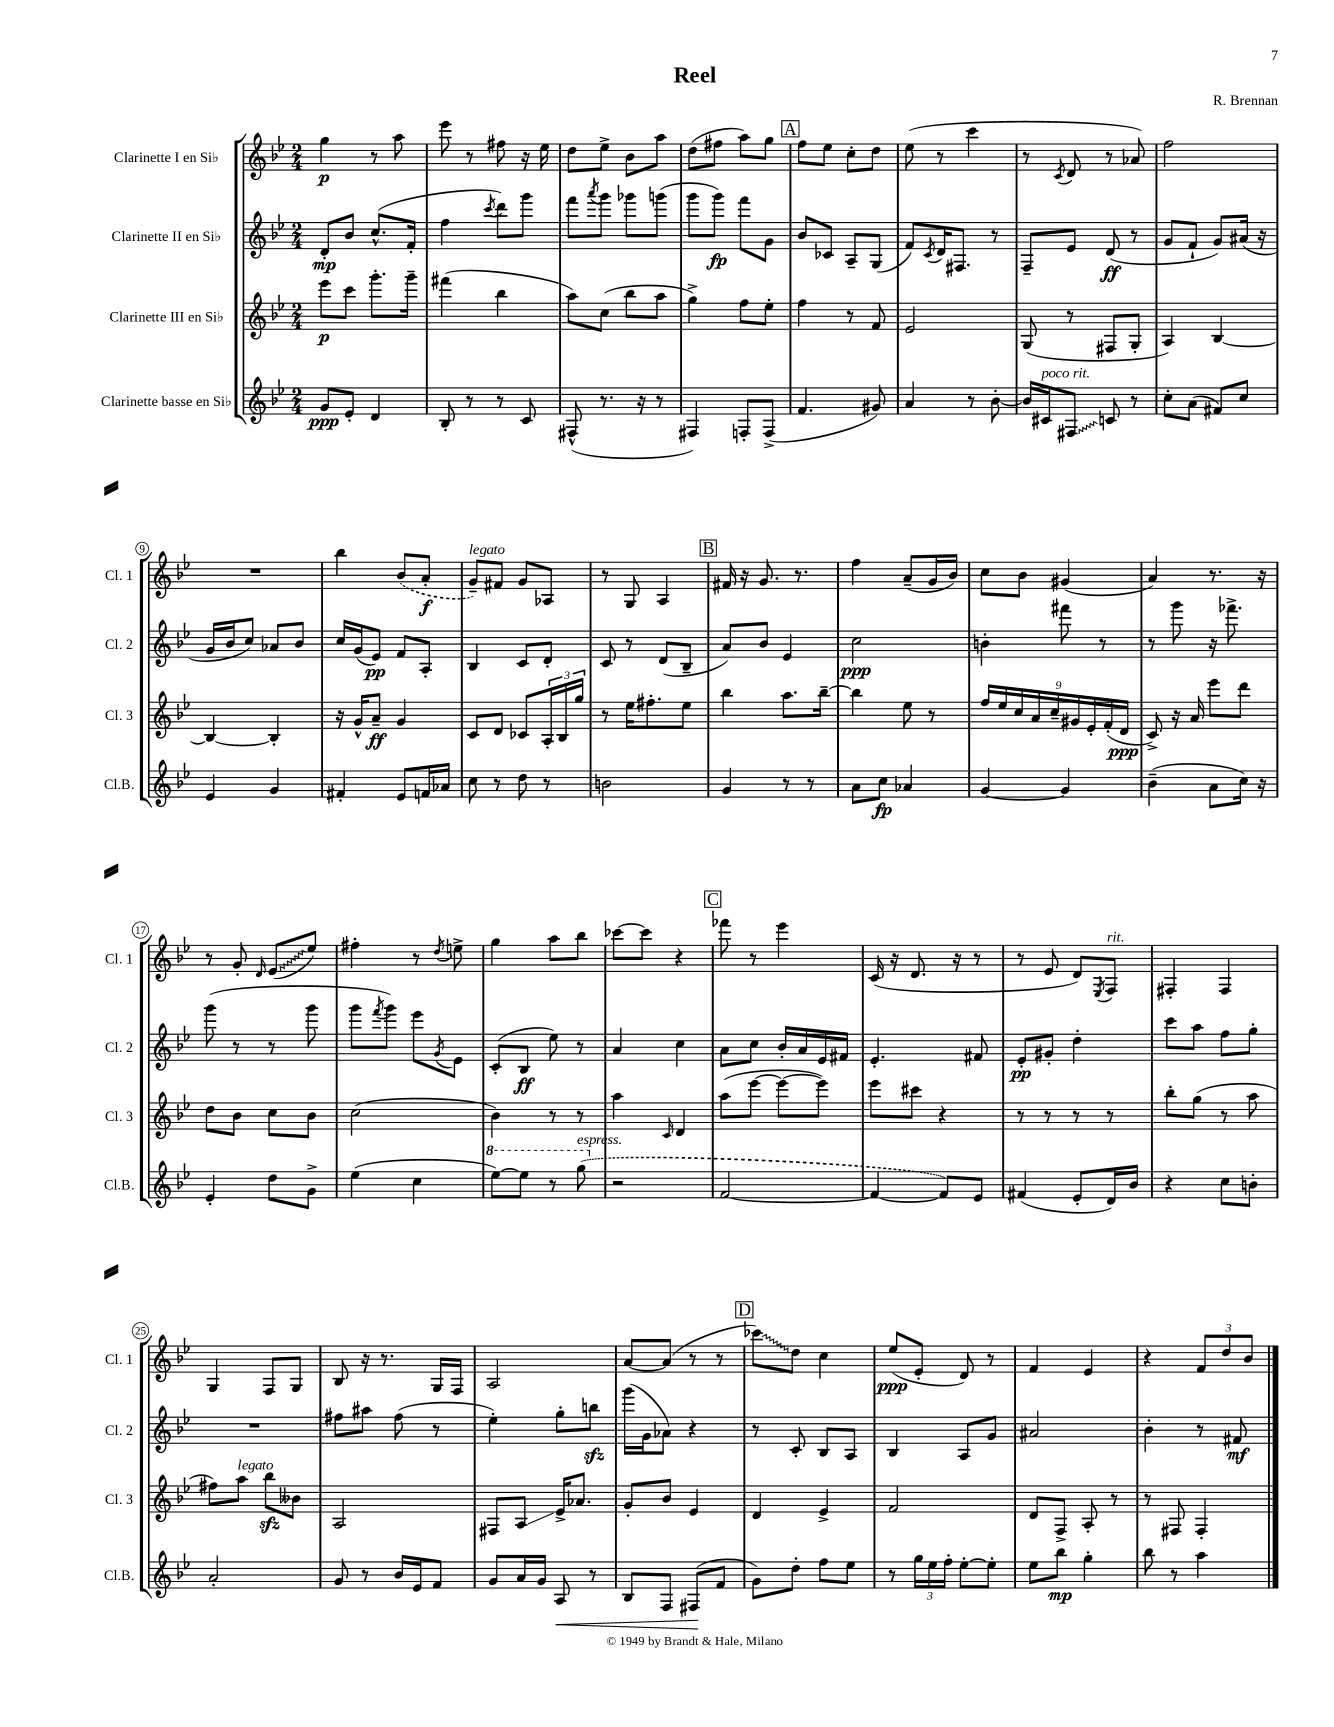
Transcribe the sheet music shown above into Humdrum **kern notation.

**kern	**kern	**kern	**kern
*staff4	*staff3	*staff2	*staff1
*clefG2	*clefG2	*clefG2	*clefG2
*k[b-e-]	*k[b-e-]	*k[b-e-]	*k[b-e-]
*M2/4	*M2/4	*M2/4	*M2/4
8g/L	8eee-\L	8d'/L	4gg\
8e-'/J	8ccc\J	8b-/J	.
4d/	8.ggg'\L	(8.cc^^/L	8r
.	.	.	8aa\
.	16ggg~\Jk	16f'/Jk	.
=	=	=	=
8B-'/	(4fff#\	4ff\	8eee-\
8r	.	.	8r
.	.	8qccc/	.
8r	4bb-\	8ddd\L)	8ff#\
8c/	.	8ggg\J	16r
.	.	.	16ee-\
=	=	=	=
(8F#^^/	8aa\L)	8fff\L	8dd\L
.	.	8qaaa/	.
8.r	(8cc\J	8ggg\J	8ee-^\J
.	8bb-\L	8ggg-\L	8b-\L
16r	.	.	.
8r	8aa\J	(8ggg\J	8aa\J
=	=	=	=
4F#/)	4gg^\)	8ggg\L	(8dd\L
.	.	8ggg\J)	8ff#\J
8F'/L	8ff\L	8fff\L	8aa\L)
(8F^/J	8ee-'\J	8g\J	8gg\J
=	=	=	=
4.f/	4ff\	8b-/L	8ff\L
.	.	8c-/J	8ee-\J
.	8r	8A~/L	8cc'\L
8g#/)	8f/	(8G/J	8dd\J
=	=	=	=
4a/	2e-/	8f/L)	(8ee-\
.	.	8qc/	.
.	.	16d/K	8r
.	.	8.F#/J	.
8r	.	.	4ccc\
[8b-'\	.	8r	.
=	=	=	=
16b-/]LL	(8G/	8F~/L	8r
16c#/J	.	.	.
.	.	.	8qc/
8F#/J	8r	8e-/J	8d/
8c/	8F#/L	(8d/	8r
8r	8G'/J	8r	8a-/)
=	=	=	=
8cc'\L	4A/)	8g/L	2ff\
(8a\J	.	8f`/J	.
8f#/L)	[4B-/	8g/L)	.
8cc/J	.	(16a#/Jk	.
.	.	16r	.
=	=	=	=
4e-/	4B-/_	16g/LL	2r
.	.	16b-/J	.
.	.	8cc/J)	.
4g/	4B-'/]	8a-/L	.
.	.	8b-/J	.
=	=	=	=
4f#'/	16r	16cc/LL	4bb-\
.	16g^^/LK	(16g/J	.
.	8a~/J	8e-/J)	.
8e-/L	4g/	8f/L	(8b-/L
16f/L	.	8A'/J	8a'/J
16a-/JJ	.	.	.
=	=	=	=
8cc\	8c/L	4B-/	8g~/L)
8r	8d/J	.	8f#/J
8dd\	8c-/L	8c/L	8g/L
8r	24A'/L	8d'/J	8A-/J
.	24B-/	.	.
.	24gg/JJ	.	.
=	=	=	=
2b\	8r	8c/	8r
.	16ee-\LK	8r	8G/
.	8.ff#'\	.	.
.	.	(8d/L	4A/
.	8ee-\J	8B-~/J	.
=	=	=	=
4g/	4bb-\	8a/L)	16f#/
.	.	.	16r
.	.	8b-/J	8.g/
8r	8.aa\L	4e-/	.
.	.	.	8.r
8r	.	.	.
.	[16bb-~\Jk	.	.
=	=	=	=
8a\L	4bb-\]	2cc\	4ff\
8cc\J	.	.	.
4a-/	8ee-\	.	(8a~/L
.	8r	.	16g/L
.	.	.	16b-/JJ)
=	=	=	=
[4g/	18ff/LL	4b'\	8cc\L
.	18ee-/	.	.
.	18cc/	.	.
.	.	.	8b-\J
.	18a/	.	.
.	18cc~/	.	.
4g/]	.	8fff#\	(4g#/
.	18g#/	.	.
.	18e-'/	.	.
.	.	8r	.
.	(18f'/	.	.
.	18d/JJ	.	.
=	=	=	=
(4b-~\	8c^/)	8r	4a/)
.	16r	8ggg\	.
.	16a/	.	.
8a\L	8eee-\L	16r	8.r
.	.	8.fff-^\	.
16cc\Jk)	8ddd\J	.	.
16r	.	.	16r
=	=	=	=
4e-'/	8dd\L	(8ggg\	8r
.	8b-\J	8r	8g'/
.	.	.	16qqd/
8dd\L	8cc\L	8r	(8e-/L
8g^\J	8b-\J	8ggg\	8ee-/J)
=	=	=	=
(4ee-\	(2cc\	8ggg\L	4ff#'\
.	.	8qfff/	.
.	.	8ggg\J)	.
4cc\	.	8eee-\L	8r
.	.	8qg/	8qdd/
.	.	8e-\J	8ee^\
=	=	=	=
[8eee-\L)	4b-\)	(8c'/L	4gg\
8eee-\]J	.	8B-/J	.
8r	8r	8ee-\)	8aa\L
(8ggg\	8r	8r	8bb-\J
=	=	=	=
2r	4aa\	4a/	[8ccc-\L
.	.	.	8ccc-\]J
.	16qqc/	.	.
.	4d/	4cc\	4r
=	=	=	=
[2f/	(8aa\L	8a\L	8fff-\
.	[8eee-\J	8cc\J	8r
.	8eee-\_L	16b-'/LL	4eee-\
.	.	16a/	.
.	8eee-\]J)	16e-/	.
.	.	16f#/JJ	.
=	=	=	=
4f/_	8eee-\L	4.e-'/	(16c/
.	.	.	16r
.	8ccc#\J	.	8.d/
8f/]L)	4r	.	.
.	.	.	16r
8e-/J	.	8f#/	8r
=	=	=	=
(4f#/	8r	8e-'/L	8r
.	8r	8g#'/J	8e-/
8e-'/L	8r	4dd'\	8d/L)
.	.	.	8qE-/
16d/L)	8r	.	8F/J
16b-/JJ	.	.	.
=	=	=	=
4r	8bb-'\L	8ccc\L	4F#'/
.	(8gg\J	8aa\J	.
8cc\L	8r	8ff\L	4F#/
8b'\J	8aa\	8gg'\J	.
=	=	=	=
2a'/	8ff#\L)	2r	4G/
.	8aa\J	.	.
.	8bb-\L	.	8F/L
.	8b--\J	.	8G/J
=	=	=	=
8g/	2A/	8ff#\L	8B-/
8r	.	8aa#\J	16r
.	.	.	8.r
16b-/LL	.	(8ff#\	.
16e-/J	.	.	.
8f/J	.	8r	16G/LL
.	.	.	16F/JJ
=	=	=	=
8g/L	8F#/L	4ee-'\)	2A/
16a/L	8A/J	.	.
16g/JJ	.	.	.
8A/	16e-^/LK	8gg'\L	.
.	8.a-/J	.	.
8r	.	8bb\J	.
=	=	=	=
8B-/L	8g'/L	(16ggg\LL	[8a/L
.	.	16g\J	.
8F/J	8b-/J	8a-\J)	(8a/]J
(8F#/L	4e-/	4r	8r
8f/J	.	.	8r
=	=	=	=
8g\L)	4d/	8r	8ccc-\L)
8dd'\J	.	8c'/	8dd\J
8ff\L	4e-^/	8B-/L	4cc\
8ee-\J	.	8A/J	.
=	=	=	=
8r	2f/	4B-/	(8ee-/L
24gg\LL	.	.	8e-'/J
24ee-\	.	.	.
24ff'\JJ	.	.	.
[8ee-'\L	.	8A/L	8d/)
8ee-'\]J	.	8g/J	8r
=	=	=	=
8ee-\L	8d/L	2a#/	4f/
8bb-\J	8F^/J	.	.
4gg'\	8A'/	.	4e-/
.	8r	.	.
=	=	=	=
8bb-\	8r	4b-'\	4r
8r	8F#/	.	.
4aa\	4F#'/	8r	12f/L
.	.	.	12dd/
.	.	8f#/	.
.	.	.	12b-/J
==	==	==	==
*-	*-	*-	*-
